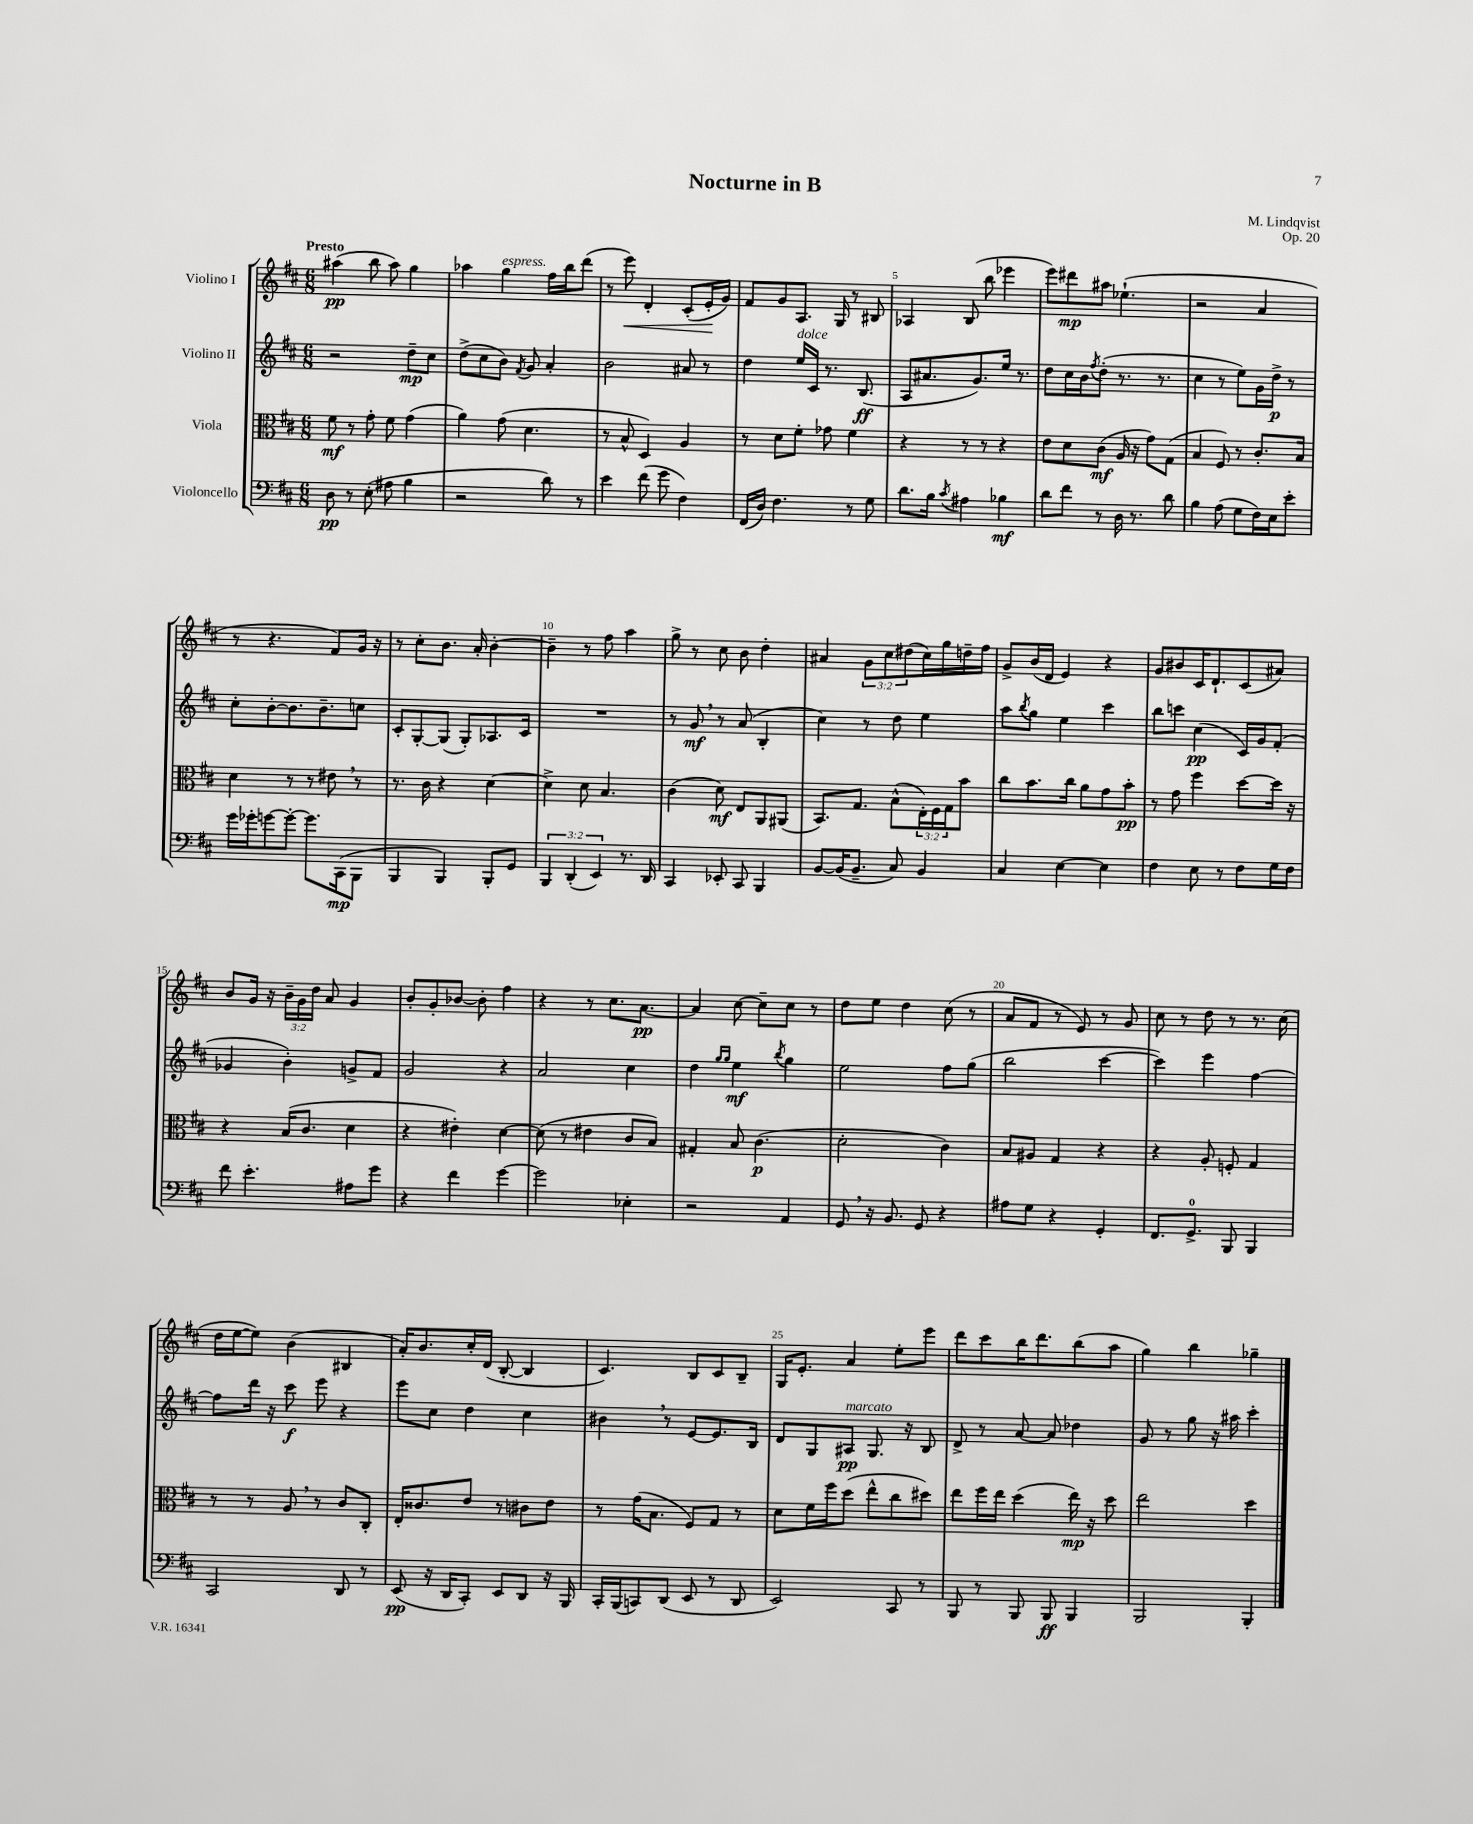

**kern	**kern	**kern	**kern
*staff4	*staff3	*staff2	*staff1
*clefF4	*clefC3	*clefG2	*clefG2
*k[f#c#]	*k[f#c#]	*k[f#c#]	*k[f#c#]
*M6/8	*M6/8	*M6/8	*M6/8
8D	8f#	2r	(4aa#
8r	8r	.	.
(8E'	8g'	.	8bb
8A#	8f#	.	8aa#)
4B	(4g	8dd~	4gg
.	.	8cc#	.
=	=	=	=
2r	4a)	(8dd^	4aa-
.	.	8cc#	.
.	(8g	8b)	4gg
.	.	8qf#	.
.	4.d	8g	.
8d)	.	4a'	16ff#
.	.	.	16bb
8r	.	.	(8ddd
=	=	=	=
4e	8r	2b	8r
.	8B^^	.	8eee)
(8f#	4D)	.	4d'
8g	.	.	.
4F#)	4A	8a#	(8c#'
.	.	8r	16e'
.	.	.	16g)
=	=	=	=
(16FF#	8r	4dd	8f#
16D)	.	.	.
4.F#	8d	.	8g
.	8f#'	16ee	8.A
.	.	16c#	.
.	8g-	8.r	.
.	.	.	16G
8r	4f#	.	8r
.	.	(8.B	.
8G	.	.	8B#
=	=	=	=
8.d	4r	8A	4A-
.	.	8.a#	.
16B	.	.	.
8qc#	.	.	.
4A#	8r	.	(8B
.	.	8.g)	.
.	8r	.	8bb
4B-	4r	16ee	4eee-
.	.	8.r	.
=	=	=	=
8d	8e	8dd	8eee)
8f#	8d	16cc#	8ddd#
.	.	16b	.
.	.	8qff#	.
8r	(8c#	(8dd'	8aa#
16D	16A	8.r	(4.ee-`
8.r	16r	.	.
.	8g)	.	.
.	.	8.r	.
8d	(8G	.	.
=	=	=	=
4B	4B	4cc#	2r
(8A	8F#)	8r	.
8G	8r	8ee)	.
16F#)	8.c#'	16g	4a
16E	.	16dd^	.
8e'	.	8r	.
.	16B	.	.
=	=	=	=
16g	4d	8cc#'	8r
16g-'	.	.	.
[8g	.	[8b'	4.r
8g'_	8r	8.b]	.
8.g]	8r	.	.
.	.	8.b~	.
.	8e#	.	8f#)
(16CC#	.	.	.
8BBB	8r	8cc	16g
.	.	.	16r
=	=	=	=
4BBB	8.r	8c#'	8r
.	.	[8G'	8cc#'
.	16c#	.	.
4BBB)	4r	(8G]	8.b
.	.	8G')	.
.	.	.	16a'
8BBB'	[4d	8.A-	[4b'
8GG	.	.	.
.	.	16c#	.
=	=	=	=
6BBB	4d^]	2.r	4b~]
(6DD'	.	.	.
.	8d	.	8r
6EE)	.	.	.
.	4.B	.	8ff#
8.r	.	.	4aa
16DD	.	.	.
=	=	=	=
4CC#	(4c#	8r	8gg^
.	.	8g	8r
8EE-'	8d)	8r	8cc#
8CC#	8E	(8a	8b
4BBB	8AA	4B'	4dd'
.	(8AA#	.	.
=	=	=	=
[8BB	8.BB)	4cc#)	4a#
(16BB]	.	.	.
8.BB~	8.G	.	.
.	.	8r	12g
.	.	.	12cc#
8C#)	(8B^^	8dd	.
.	.	.	(12dd#
4BB	24E')	4ee	16cc#)
.	24F#	.	.
.	.	.	16gg
.	24G	.	.
.	8b	.	16dd~
.	.	.	16ff#
=	=	=	=
4C#	8cc#	8aa	8g^
.	.	8qbb	.
.	8.b	8gg	(16b
.	.	.	16d
[4E	.	4ee	4e)
.	16cc#	.	.
.	8a	.	.
4E]	8g	4ccc#	4r
.	8b'	.	.
=	=	=	=
4F#	8r	8bb	8g
.	8g	8ccc	8b#
8E	4ff#	(4cc#	16c#
.	.	.	8.d`
8r	.	.	.
8F#	[8dd	16c#)	(8c#
.	.	16g	.
16G	16dd]	(8f#'	8a#)
16F#	16r	.	.
=	=	=	=
8f#	4r	4g-	8b
4.e'	.	.	16g
.	.	.	16r
.	(16B	4b')	24b~
.	.	.	24g
.	8.c#	.	.
.	.	.	24dd
.	.	.	8a
8A#	4d	8g^	4g
8g	.	8f#	.
=	=	=	=
4r	4r	2g	8b'
.	.	.	8g'
4f#	4e#')	.	[8b-
.	.	.	8b-']
[4g	[4d	4r	4ff#
=	=	=	=
2g]	(8d]	2a	4r
.	8r	.	.
.	4e#	.	8r
.	.	.	8.cc#
4E-'	8c#	4cc#	.
.	.	.	[8.a
.	8B)	.	.
=	=	=	=
2r	4G#'	4dd	4a]
.	.	16qqgg	.
.	.	16qqgg	.
.	8B	4ee	[8cc#
.	(4.c#	.	8cc#~]
.	.	8qbb	.
4AA	.	4gg	8cc#
.	.	.	8r
=	=	=	=
8GG	2d'	2ee	8dd
16r	.	.	8ee
8.BB	.	.	.
.	.	.	4dd
8GG	.	.	.
4r	4c#)	8ff#	(8cc#
.	.	(8gg	8r
=	=	=	=
8A#	8B	2bb	8a
8G	8A#	.	8f#
4r	4G	.	8r
.	.	.	8e)
4GG'	4r	[4ccc#	8r
.	.	.	8g
=	=	=	=
8.FF#	4r	4ccc#])	8cc#
.	.	.	8r
8.GG^	.	.	.
.	8A'	4eee	8dd
8BBB	8F'	.	8r
4BBB	4G	[4ff#	8.r
.	.	.	(16cc#
=	=	=	=
2CC#	8r	8ff#]	16dd
.	.	.	[16ee
.	8r	16ddd	8ee])
.	.	16r	.
.	8A	8ccc#	(4b
.	8r	8eee	.
8DD	8c#	4r	4B#
8r	8C#'	.	.
=	=	=	=
(8EE	16E'	8eee	16a')
.	8.c##	.	8.b
16r	.	8cc#	.
16DD	.	.	.
8CC#')	8e	4dd	16cc#'
.	.	.	(16d
8EE	8r	.	[8B'
8DD	8c#	4cc#	4B]
16r	8e	.	.
16BBB	.	.	.
=	=	=	=
16CC#'	8r	4b#	4.c#)
(16BBB	.	.	.
8CC)	(16g	.	.
.	8.B	.	.
(8DD	.	8r	.
8EE	8F#)	[8e	8B
8r	8G	8.e]	8c#
8DD	8r	.	8B~
.	.	16B	.
=	=	=	=
2EE)	8d	8d	16G
.	.	.	8.e'
.	16f#	8G	.
.	16ff#	.	.
.	(8dd	8A#	4a
.	8ee^^	8.G	.
8CC#	8cc#	.	8ee'
.	.	16r	.
8r	8dd#)	8B	8eee
=	=	=	=
8BBB	8ee	8d^	8ddd
8r	16ff#	8r	8ccc#
.	16ee	.	.
8BBB	(4dd	[8a	16bb
.	.	.	8.ddd
8BBB	.	8a]	.
4BBB	16ee)	4dd-	(8bb
.	16r	.	.
.	8dd	.	8aa
=	=	=	=
2BBB	2ee	8g	4gg)
.	.	8r	.
.	.	8gg	4bb
.	.	16r	.
.	.	16aa#	.
4BBB'	4dd	4ccc#'	4gg-~
==	==	==	==
*-	*-	*-	*-
